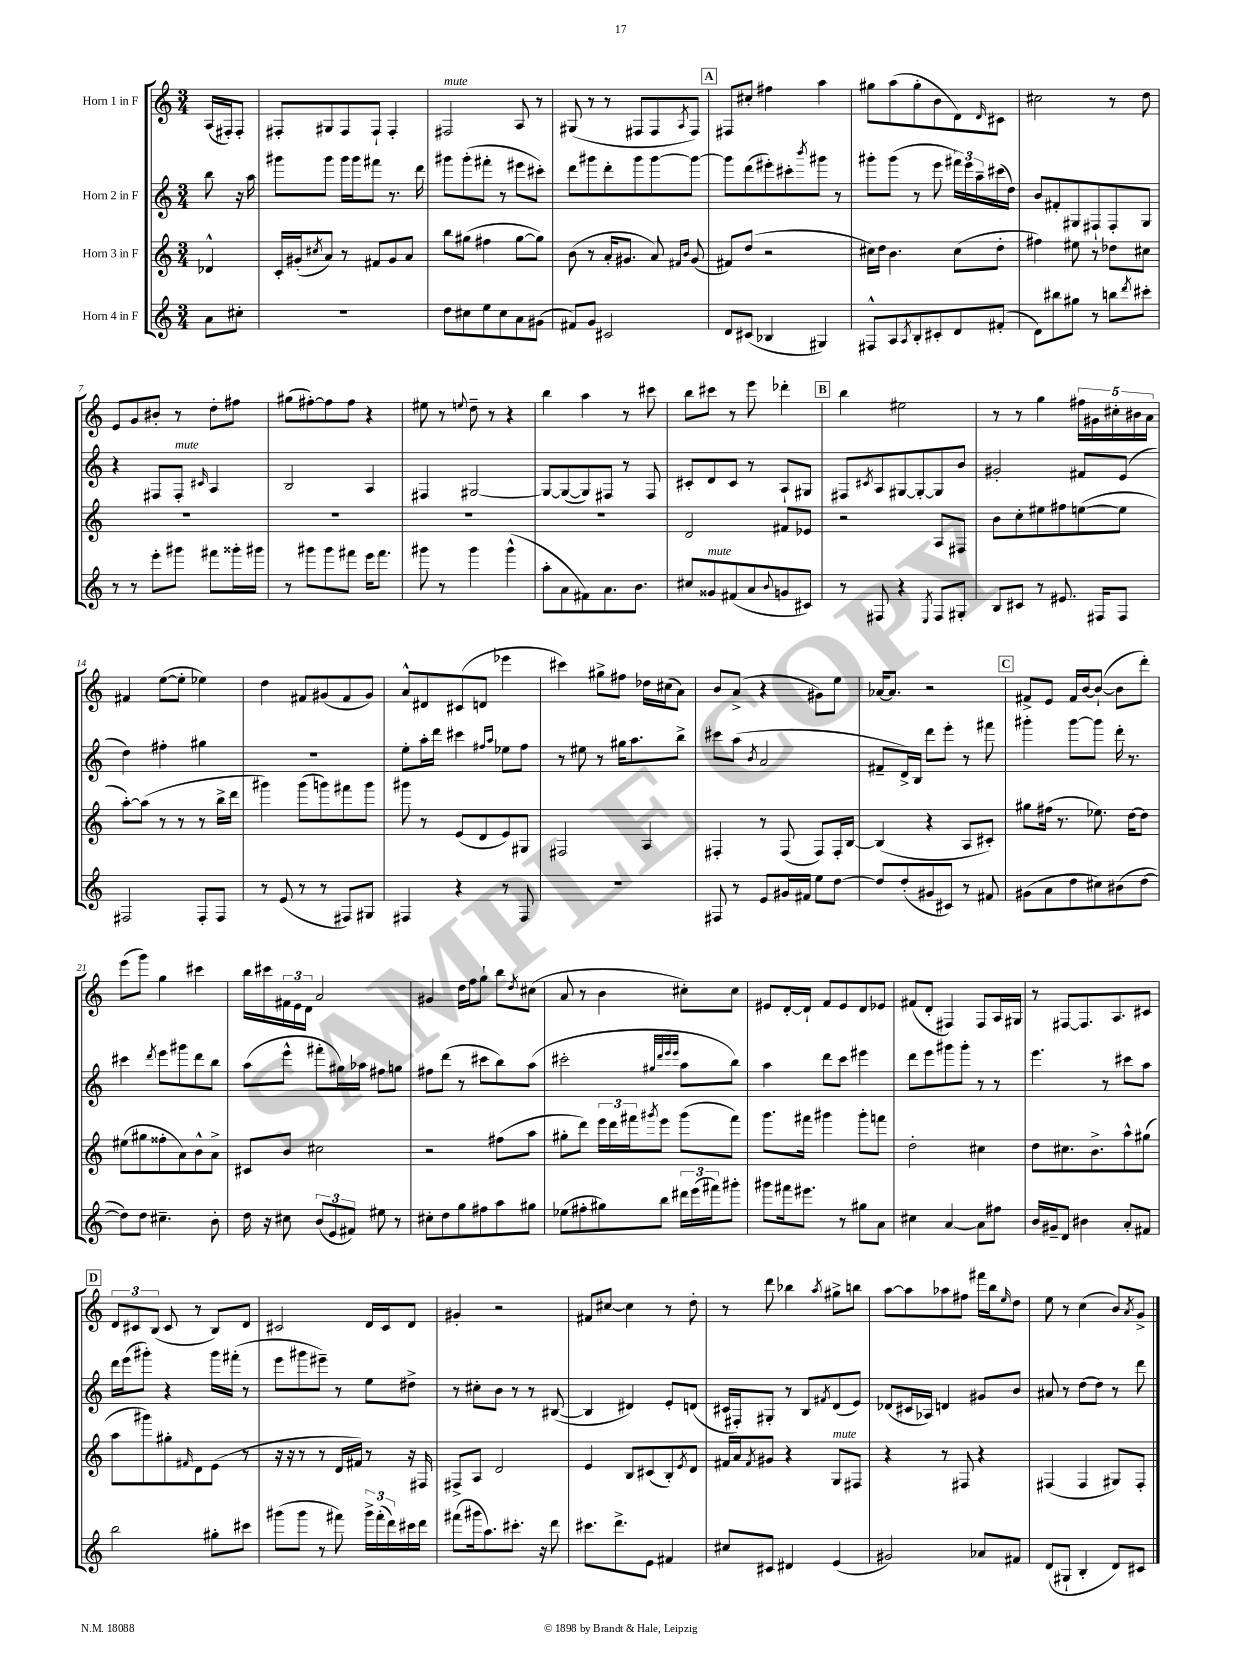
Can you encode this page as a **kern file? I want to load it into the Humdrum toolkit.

**kern	**kern	**kern	**kern
*staff4	*staff3	*staff2	*staff1
*clefG2	*clefG2	*clefG2	*clefG2
*k[]	*k[]	*k[]	*k[]
*M3/4	*M3/4	*M3/4	*M3/4
8a	4d-^^	8bb	(16A
.	.	.	16F#')
8cc#'	.	16r	8F#'
.	.	16aa	.
=	=	=	=
2.r	16c'	8ggg#	8F#'
.	(16g#'	.	.
.	8qcc#	.	.
.	8a)	8ggg#	8G#
.	8r	16ggg#	8F#
.	.	16ggg#	.
.	8f#	8fff#	8F#`
.	8g#	8.r	4F#'
.	8a	.	.
.	.	16ddd	.
=	=	=	=
8dd	8bb	8ggg#	2F#
8cc#	(8gg#	(8ggg#'	.
8ee	4ff#	8fff#'	.
8cc#	.	8r	.
8a	[8gg#	8eee#	8A
(8g#	8gg#])	8ccc#')	8r
=	=	=	=
8f#)	(8b	8ddd	(8G#
8g	8r	8ggg#	8r
2c#	16a'	8ddd'	8r
.	8.g#	.	.
.	.	8ggg#	8F#
.	8a)	[8ggg#	8F#
.	16qqf#	.	.
.	16qqb	.	8qA
.	(8g#	8ggg#_	8F#)
=	=	=	=
8d	8f#)	8ggg#]	8F#
(8c#	(8dd	(8ddd	8cc#'
4B-	2r	8eee#')	4ff#
.	.	8ccc#'	.
.	.	8qbbb	.
4G#)	.	8ggg#	4aa
.	.	8r	.
=	=	=	=
8F#^^	16cc#)	8ggg#'	8gg#
.	16dd	.	.
8A	4.b	(8ggg#	(8aa
8qA	.	.	.
8B'	.	8r	8gg#'
8c#'	.	8eee	8b
8d	(8cc#	24fff#)	8d)
.	.	24eee	.
.	.	24aa~	.
.	.	.	16qqd
(8f#'	8dd'	(16ccc#	8c#
.	.	16dd)	.
=	=	=	=
8d)	4ff#)	8b	2cc#
8bb#	.	8f#'	.
8gg#	8ee#	8G#	.
8r	8r	8F#`	.
8bb	8dd-	8F#'	8r
8qddd	.	.	.
8ccc#'	8cc#	8G#	8dd
=	=	=	=
8r	2.r	4r	8e
8r	.	.	8g
8eee'	.	8F#	8b#'
8ggg#	.	8F#'	8r
.	.	16qqc#	.
8fff#	.	4A	8dd'
16ggg##'	.	.	8ff#
16ggg#	.	.	.
=	=	=	=
8r	2.r	2B	(8gg#
8ggg#	.	.	[8ff#')
8ggg#	.	.	8ff#]
8fff#	.	.	8ff#
16eee	.	4A	4r
8.fff#	.	.	.
=	=	=	=
8ggg#	2.r	4F#	8ee#
8r	.	.	8r
.	.	.	8qqee
4ggg#	.	[2G#	8dd~
.	.	.	8r
(4ggg#^^	.	.	4r
=	=	=	=
8aa'	2.r	8G#_	4bb
8a	.	(8G#_	.
8f#)	.	8G#])	4aa
8.a	.	8F#	.
.	.	8r	8r
8.b	.	.	.
.	.	8F#	8ccc#
=	=	=	=
8cc#	2d	8c#'	8bb
8g##	.	8d	8ccc#
(8f#	.	8c#	8r
8a	.	8r	8eee
8qqb	.	.	.
8g	8f#	8A`	4ddd-'
8c#)	8e-	8G#	.
=	=	=	=
8r	2r	8F#	4bb
.	.	8qc#	.
8F#	.	8A	.
4r	.	[8G#	2ee#
.	.	8G#'_	.
8qE	.	.	.
8F#	8A	8G#]	.
8G#'	8F#	8b	.
=	=	=	=
8B	8b	2g#'	8r
8c#	8cc'	.	8r
8r	8ee#	.	4gg
8.e#	8ff#	.	.
.	([8ee	8f#	20ff#
.	.	.	20g#
16F#	.	.	.
.	.	.	20cc#'
8F#	8ee]	(8e	.
.	.	.	20b#
.	.	.	20a
=	=	=	=
2F#	[8aa')	4dd)	4f#
.	(8aa]	.	.
.	8r	4ff#'	([8ee
.	8r	.	8ee']
8F#'	8r	4gg#	4ee-)
8F#	16bb^	.	.
.	16ddd	.	.
=	=	=	=
8r	4ggg#)	2.r	4dd
(8e	.	.	.
8r	(8ggg#	.	8f#
8r	8ggg)	.	(8g#
8F#)	8fff#	.	8f#
8G#	8ggg	.	8g#)
=	=	=	=
4F#	8ggg#	8ee'	8a^^
.	8r	16aa'	8d#
.	.	16ddd	.
4r	(8e	4ccc#	(8c#
.	8d	.	8d
.	.	16qqff#	.
.	.	16qqaa	.
8r	8e)	8ee-	4eee-
8F#	8G#	8ff#	.
=	=	=	=
2.r	2F#	8r	4ccc#)
.	.	8ee#	.
.	.	8r	8gg#^
.	.	16gg#	8ff#
.	.	8.aa	.
.	4A	.	16dd-
.	.	.	(16cc#
.	.	8bb^	8a)
=	=	=	=
8F#	4F#'	8ccc#	8b
8r	.	(8aa	(8a^
.	.	8qb	.
8e	8r	2a	4r
16g#	(8F#	.	.
16f#	.	.	.
8ee	8F#)	.	8g#)
[8dd	16F#'	.	8ee
.	[16B	.	.
=	=	=	=
8dd]	(4B]	8f#~	[16a-
.	.	.	8.a-]
(8dd'	.	16d^)	.
.	.	16B	.
8g#	4r	8ddd	2r
8c#)	.	8eee'	.
8r	8A	8r	.
8f#	8c#')	8fff#	.
=	=	=	=
(8g#	8gg#	4ggg#'	8f#^
8a	(16ff#	.	8e
.	8.r	.	.
8dd	.	[8ggg#	16f#
.	.	.	[16b
8cc#)	8.ee-)	8ggg#]	(8b`_
(8b#	.	16ddd'	8b]
.	[16dd	8.r	.
[8dd	8dd]	.	8ddd')
=	=	=	=
8dd])	(8ee#	4ccc#	(8eee
8dd	8gg#	.	8ggg)
.	.	8qddd	.
4.cc#~	8ff##'	8eee	4gg
.	8a)	8ggg#	.
.	8b^^	8ddd	4ccc#
8b'	8a^	8bb	.
=	=	=	=
16dd	8c#	(8aa	16bb
16r	.	.	16ccc#
8cc#	8b	8eee^^	24f#
.	.	.	24e
.	.	.	24d
(12b	2cc#	8fff#'	2a
12e	.	.	.
.	.	16gg#)	.
12f#)	.	.	.
.	.	16aa-	.
8ee#	.	8ff#	.
8r	.	8gg	.
=	=	=	=
8cc#'	2r	8ff#	4g#
8dd	.	(8ddd	.
8gg	.	8r	16dd
.	.	.	16ff
8ff#	.	8ccc#	8gg`
8aa	(8ff#	8bb)	8bb
.	.	.	8qdd
8gg#	8aa	(8aa	(8cc#
=	=	=	=
(8ee-	8gg#'	2ccc#'	8a
8ff#'	8ddd)	.	8r
8gg#)	24eee	.	4b
.	24ddd	.	.
.	24fff#	.	.
.	8qggg#	.	.
8bb	8eee	.	.
.	.	32qqgg#	.
.	.	32qqddd	.
.	.	32qqeee	.
.	.	32qqeee	.
24ddd#	(8ggg#	8aa	8cc#')
(24eee	.	.	.
24fff#)	.	.	.
8ggg#'	8fff#)	8bb)	8cc#
=	=	=	=
8ggg#	8.ggg	4aa	8e#
16fff#	.	.	[16d'
8.eee#	16fff#	.	16d`]
.	4ggg#	8ddd	8f
8r	.	8ccc	8e#
8gg#	8ggg#'	4eee#	8d
8a	8fff	.	8e-
=	=	=	=
4cc#	2dd'	8ddd	(8f#
.	.	8eee	8d'
[4a	.	8ggg#	4F#)
.	.	8ggg#'	.
8a]	4cc#	8r	8F#
8ff#	.	8r	16A
.	.	.	16G#
=	=	=	=
16b	8dd	4.eee	8r
16g#~	.	.	.
8d	8.cc#	.	[8F#
4b#	.	.	8.F#]
.	8.b^	.	.
.	.	8r	.
.	.	.	8.A
8a'	8aa^^	8ccc#	.
8f#	(8gg#	8aa	8c#
=	=	=	=
2bb	8aa	16ddd	12d
.	.	(16eee	.
.	.	.	12c#
.	8ggg#)	8ggg#')	.
.	.	.	(12B
.	8gg#'	4r	8c#
.	16qqf#	.	.
.	8d	.	8r
8gg#'	(8e	16ggg#	8B)
.	.	(16fff#'	.
8ccc#	8r	8r	8d
=	=	=	=
(8ggg#	16r	8eee	2c#
.	16r	.	.
8ggg#	8r	8ggg#	.
8r	8r	8eee#~)	.
8fff#)	16d	8r	.
.	16f#)	.	.
24ggg#^	8r	8ee	16d
(24fff#'	.	.	.
.	.	.	16c#
24ddd)	.	.	.
16ccc#	16r	8dd#^	8d
16ddd	16F#	.	.
=	=	=	=
(8fff#	8F#^	8r	4g#'
16ggg#	8A	8cc#'	.
8.aa)	.	.	.
.	2d	8b	2r
8.ccc#'	.	8r	.
.	.	8r	.
16r	.	.	.
8ddd	.	([8B#	.
=	=	=	=
8.ccc#	4e	4B#]	8f#
.	.	.	[8cc#
8.ddd^	.	.	.
.	8B	4d#)	4cc#]
8e	(8c#	.	.
4f#	8B')	8e'	8r
.	8qe	.	.
.	8d	(8d	8dd'
=	=	=	=
8cc#	16f#	16c#	8r
.	16a	16F#')	.
.	8qf#	.	.
8c#	8g#	8G#'	8ddd
4d#	4r	8r	4bb-
.	.	8B	.
.	.	8qf#	8qaa
(4e	8G	(8d	8gg#^
.	8F#	8e)	8bb
=	=	=	=
2g#)	4r	(8d-	[8aa
.	.	16c#	8aa]
.	.	16A-)	.
.	8r	4d	8aa-
.	8F#	.	8ff#
8a-	4r	8g#	16fff#
.	.	.	16bb
.	.	.	16qqee
8f#	.	8b	8dd
=	=	=	=
(8d	(4F#	8a#	8ee
8G#`	.	8r	8r
4B'	4F#	[8dd	(4cc
.	.	8dd]	.
8d)	8G#)	8r	8b)
.	.	.	8qa
8c#	8F#'	8ddd	8g^
==	==	==	==
*-	*-	*-	*-
